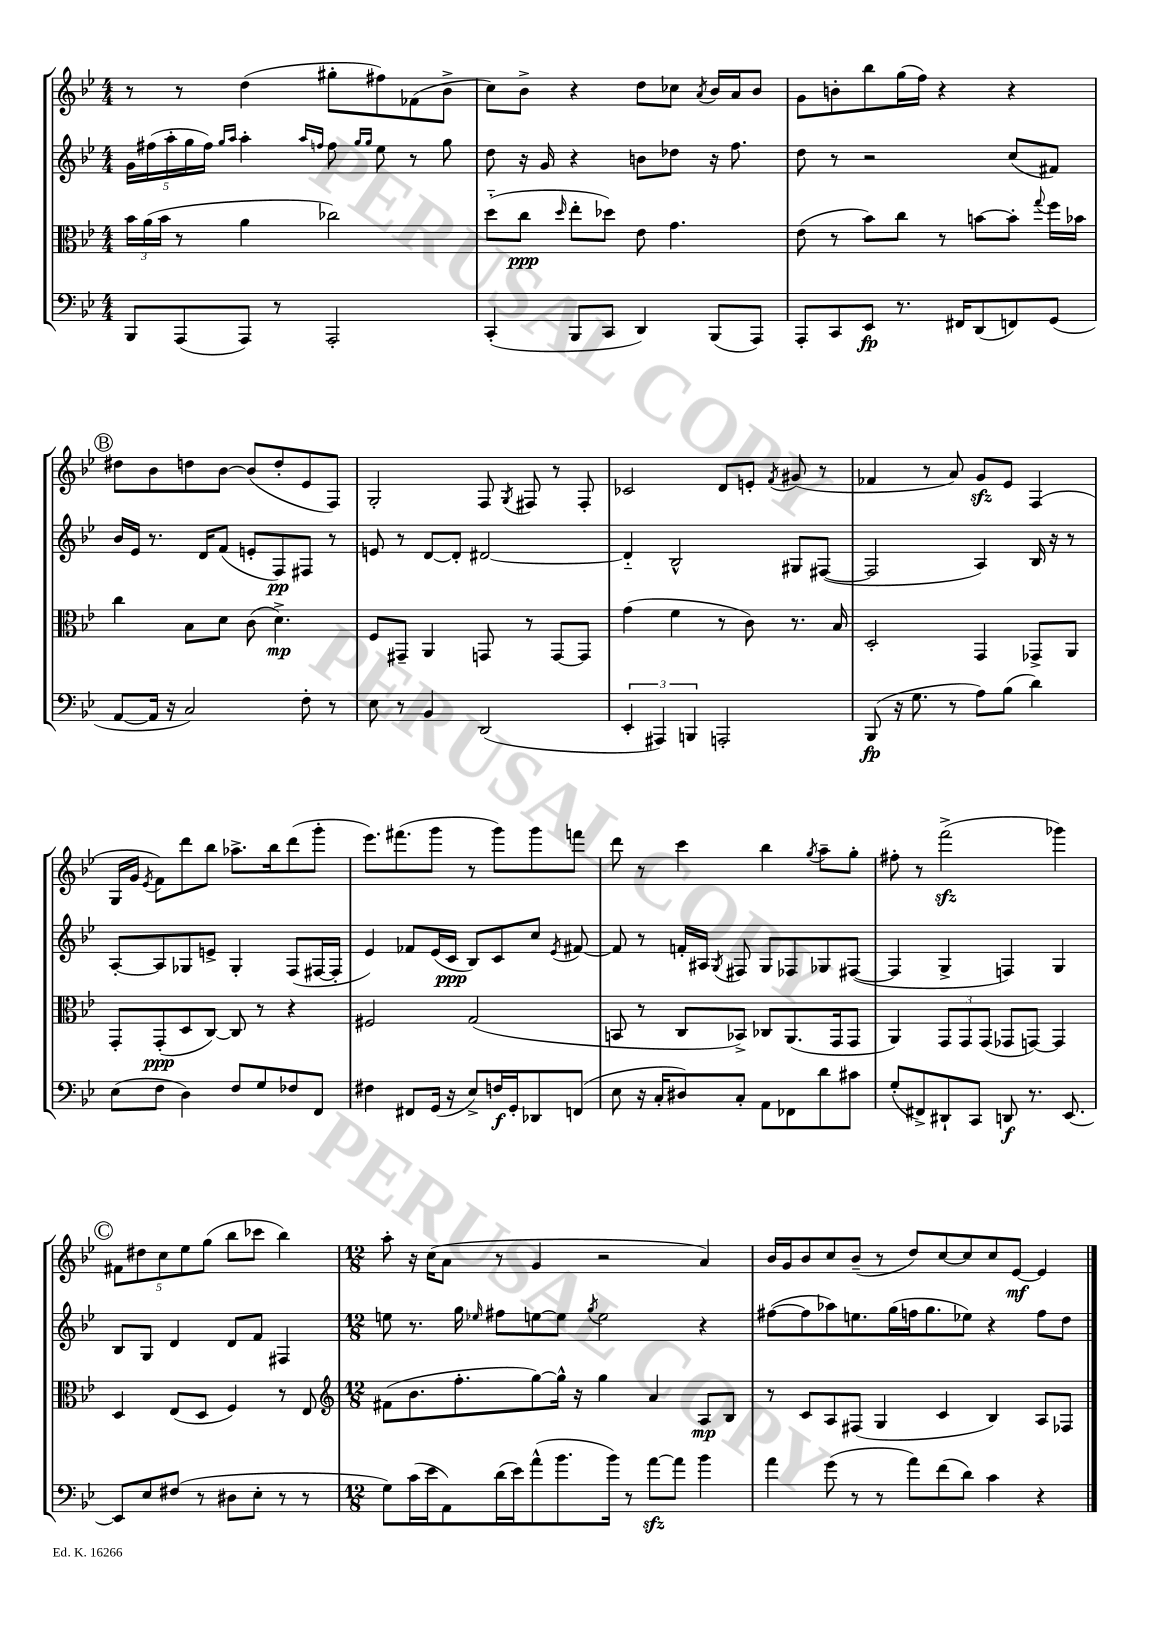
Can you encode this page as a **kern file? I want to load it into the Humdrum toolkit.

**kern	**dynam	**kern	**dynam	**kern	**dynam	**kern	**dynam
*part4	*part4	*part3	*part3	*part2	*part2	*part1	*part1
*staff4	*staff4	*staff3	*staff3	*staff2	*staff2	*staff1	*staff1
*clefF4	*	*clefC3	*	*clefG2	*	*clefG2	*
*k[b-e-]	*	*k[b-e-]	*	*k[b-e-]	*	*k[b-e-]	*
*M4/4	*	*M4/4	*	*M4/4	*	*M4/4	*
=10	=10	=10	=10	=10	=10	=10	=10
8BBB-/L	.	24b-\LL	.	20g\LL	.	8r	.
.	.	(24a\	.	.	.	.	.
.	.	.	.	(20ff#X\	.	.	.
.	.	24b-\JJ	.	.	.	.	.
.	.	.	.	20aa'\	.	.	.
(8AAA/	.	8r	.	.	.	8r	.
.	.	.	.	20gg\	.	.	.
.	.	.	.	20ff#\JJ)	.	.	.
.	.	.	.	16qqgg/LL	.	.	.
.	.	.	.	16qqaa/JJ	.	.	.
8AAA/J)	.	4a\	.	4aa'\	.	(4dd\	.
8r	.	.	.	.	.	.	.
.	.	.	.	16qqaa/LL	.	.	.
.	.	.	.	16qqffn/JJ	.	.	.
2AAA'/	.	2cc-X\)	.	8ff\	.	8gg#X'\L	.
.	.	.	.	16qqgg/LL	.	.	.
.	.	.	.	16qqgg/JJ	.	.	.
.	.	.	.	8ee-\	.	8ff#X\)	.
.	.	.	.	8r	.	(8f-X\	.
.	.	.	.	8gg\	.	8b-^\J	.
=11	=11	=11	=11	=11	=11	=11	=11
(4CC'/	.	(8dd\L	.	8dd\	.	8cc\L)	.
.	.	8cc\J	ppp	16r	.	8b-^\J	.
.	.	.	.	16g/	.	.	.
.	.	16qqdd/	.	.	.	.	.
8BBB-/L	.	8ee-'\L	.	4r	.	4r	.
8CC/J	.	8dd-X\J)	.	.	.	.	.
4DD/)	.	8e-\	.	8bn\L	.	8dd\L	.
.	.	4.g\	.	8dd-X\J	.	8cc-X\J	.
.	.	.	.	.	.	8qa/	.
(8BBB-/L	.	.	.	16r	.	16b-/LL	.
.	.	.	.	8.ff\	.	16a/J	.
8AAA/J)	.	.	.	.	.	8b-/J	.
=12	=12	=12	=12	=12	=12	=12	=12
8AAA'/L	.	(8e-\	.	8dd\	.	8g\L	.
8CC/	.	8r	.	8r	.	8bn'\	.
8EE-/J	fp	8b-\L)	.	2r	.	8bb-\	.
8.r	.	8cc\J	.	.	.	(16gg\L	.
.	.	.	.	.	.	16ff\JJ)	.
.	.	8r	.	.	.	4r	.
16FF#X/KL	.	.	.	.	.	.	.
(8DD/	.	[8bn\L	.	.	.	.	.
8FFn/)	.	8b'\J]	.	(8cc/L	.	4r	.
.	.	8qqgg/	.	.	.	.	.
(8GG/J	.	16ff\LL	.	8f#X/J)	.	.	.
.	.	16b-X\JJ	.	.	.	.	.
!!LO:LB:g=z
!!LO:REH:place=s1:t=B
=13	=13	=13	=13	=13	=13	=13	=13
[8AA/L	.	4cc\	.	16b-/LL	.	8dd#X\L	.
.	.	.	.	16e-/JJ	.	.	.
16AA/Jk]	.	.	.	8.r	.	8b-\	.
16r	.	.	.	.	.	.	.
2C/)	.	8B-\L	.	.	.	8ddn\	.
.	.	.	.	16d/KL	.	.	.
.	.	8d\J	.	(8f/J	.	[8b-\J	.
.	.	(8c\	.	8en'/L	.	(8b-/L]	.
.	.	4.d^\)	mp	8F/)	pp	8dd'/	.
8F'\	.	.	.	8F#X/J	.	8e-/	.
8r	.	.	.	8r	.	8F/J)	.
=14	=14	=14	=14	=14	=14	=14	=14
8E-\	.	8F/L	.	8en/	.	2G'/	.
8r	.	8GG#X~/J	.	8r	.	.	.
4BB-/	.	4AA/	.	[8d/L	.	.	.
.	.	.	.	8d'/J]	.	.	.
(2DD/	.	8GGn/	.	[2d#X/	.	8F/	.
.	.	.	.	.	.	8qG/	.
.	.	8r	.	.	.	8F#X/	.
.	.	[8GG/L	.	.	.	8r	.
.	.	8GG/J]	.	.	.	8F#'/	.
=15	=15	=15	=15	=15	=15	=15	=15
6EE-'/	.	(4g\	.	4d#/]	.	2c-X/	.
6AAA#X/)	.	.	.	.	.	.	.
.	.	4f\	.	2B-^^/	.	.	.
6BBBn/	.	.	.	.	.	.	.
2AAAn'/	.	8r	.	.	.	8d/L	.
.	.	8c\)	.	.	.	8en'/J	.
.	.	.	.	.	.	8qf/	.
.	.	8.r	.	8G#X/L	.	(8g#X/	.
.	.	.	.	([8F#X/J	.	8r	.
.	.	16B-/	.	.	.	.	.
=16	=16	=16	=16	=16	=16	=16	=16
(8BBB-/	fp	2D'/	.	2F#/]	.	4f-X/	.
16r	.	.	.	.	.	.	.
8.G\	.	.	.	.	.	.	.
.	.	.	.	.	.	8r	.
8r	.	.	.	.	.	8a/)	.
8A\L)	.	4GG/	.	4A/)	.	8gzz/L	.
(8B-\J	.	.	.	.	.	8e-/J	.
4d\)	.	8GG-X^/L	.	16B-/	.	(4F/	.
.	.	.	.	16r	.	.	.
.	.	8AA/J	.	8r	.	.	.
!!LO:LB:g=z
=17	=17	=17	=17	=17	=17	=17	=17
(8E-\L	.	8GG'/L	.	[8A'/L	.	16G/LL	.
.	.	.	.	.	.	16g/JJ	.
.	.	.	.	.	.	8qe-/	.
8F\J	.	(8GG'/	ppp	8A/]	.	8f\L)	.
4D\)	.	8D/	.	8G-X/	.	8ddd\	.
.	.	[8C/J)	.	8en^/J	.	8bb-\J	.
8F/L	.	8C/]	.	4G-'/	.	8.aa-X^\L	.
8G/	.	8r	.	.	.	.	.
.	.	.	.	.	.	16bb-\k	.
8F-X/	.	4r	.	(8F/L	.	(8ddd\	.
8FF/J	.	.	.	[16F#X/L	.	8ggg'\J	.
.	.	.	.	16F#'/JJ]	.	.	.
=18	=18	=18	=18	=18	=18	=18	=18
4F#X\	.	2F#X/	.	4e-/)	.	8.eee-\L)	.
.	.	.	.	.	.	(8.fff#X\	.
8FF#X/L	.	.	.	8f-X/L	.	.	.
(16GG/Jk	.	.	.	(16e-/L	.	8ggg\J	.
16r	.	.	.	16c/JJ	ppp	.	.
8E-^/L)	.	(2G/	.	8B-/L)	.	8r	.
16Fn/L	f	.	.	8c/	.	8ggg\L)	.
16GG'/J	.	.	.	.	.	.	.
8DD-X/	.	.	.	8cc/J	.	8ggg\	.
.	.	.	.	8qe-/	.	.	.
(8FFn/J	.	.	.	[8f#X/	.	8fffn\J	.
=19	=19	=19	=19	=19	=19	=19	=19
8E-\	.	8BBn/	.	8f#/]	.	8ddd\	.
16r	.	8r	.	8r	.	8r	.
16C'/KL	.	.	.	.	.	.	.
8D#X/)	.	8C/L	.	16fn'/LL	.	4ccc\	.
.	.	.	.	16A#X/JJ	.	.	.
.	.	.	.	8qG/	.	.	.
8C'/J	.	8BB-X^/J)	.	8F#X/	.	.	.
8AA\L	.	8C-X/L	.	8G/L	.	4bb-\	.
8FF-X\	.	(8.AA/	.	8F-X/	.	.	.
.	.	.	.	.	.	8qgg/	.
8d\	.	.	.	8G-X/	.	8aa~\L	.
.	.	16GG/k	.	.	.	.	.
8c#X\J	.	8GG/J	.	([8F#X/J	.	8gg'\J	.
=20	=20	=20	=20	=20	=20	=20	=20
(8G'/L	.	4AA/)	.	4F#/]	.	8ff#X'\	.
8FF#X^/)	.	.	.	.	.	8r	.
8DD#X`/	.	12GG/L	.	4G^/	.	(2fffzz^\	.
.	.	12GG/	.	.	.	.	.
8CC/J	.	.	.	.	.	.	.
.	.	(12GG/J	.	.	.	.	.
8DDn/	f	8GG-X/L	.	4Fn/)	.	.	.
8.r	.	[8GGn/J)	.	.	.	.	.
.	.	4GG/]	.	4G/	.	4ggg-X\)	.
[8.EE-/	.	.	.	.	.	.	.
!!LO:LB:g=z
!!LO:REH:place=s1:t=C
=21	=21	=21	=21	=21	=21	=21	=21
8EE-/L]	.	4D/	.	8B-/L	.	10f#X\L	.
.	.	.	.	.	.	10dd#X\	.
8E-/	.	.	.	8G/J	.	.	.
.	.	.	.	.	.	10cc\	.
(8F#X/J	.	(8E-/L	.	4d/	.	.	.
.	.	.	.	.	.	10ee-\	.
8r	.	8D/J	.	.	.	.	.
.	.	.	.	.	.	(10gg\J	.
8D#X\L	.	4F/)	.	8d/L	.	8bb-\L	.
8E-'\J	.	.	.	8f/J	.	8ccc-X\J	.
8r	.	8r	.	4F#X/	.	4bb-\)	.
8r	.	8E-/	.	.	.	.	.
=22	=22	=22	=22	=22	=22	=22	=22
*	*	*clefG2	*	*	*	*	*
*M12/8	*	*M12/8	*	*M12/8	*	*M12/8	*
8G\L)	.	(8f#X\L	.	8een\	.	8aa'\	.
(16c\L	.	8.b-\	.	8.r	.	16r	.
16e-\J	.	.	.	.	.	(16cc\KL	.
8AA\)	.	.	.	.	.	8a\J	.
.	.	8.ff'\	.	16gg\	.	.	.
.	.	.	.	16qqee-X/	.	.	.
(16d\L	.	.	.	8ff#X\L	.	8r	.
16e-\J)	.	.	.	.	.	.	.
(8a^^\	.	[8gg\)	.	[8een\	.	4g/	.
8.b-\	.	16gg^^\Jk]	.	8ee\J]	.	.	.
.	.	16r	.	.	.	.	.
.	.	.	.	8qgg/	.	.	.
.	.	4gg\	.	2ee\	.	2r	.
16b-\Jk)	.	.	.	.	.	.	.
8r	.	.	.	.	.	.	.
[8azz\L	.	4a/	.	.	.	.	.
8a\J]	.	.	.	.	.	.	.
4b-\	.	8A/L	mp	4r	.	4a/)	.
.	.	8B-/J	.	.	.	.	.
=23	=23	=23	=23	=23	=23	=23	=23
4a\	.	8r	.	([8ff#X\L	.	16b-/LL	.
.	.	.	.	.	.	16g/J	.
.	.	8c/L	.	8ff#\]	.	8b-/	.
(8g\	.	8A/	.	8aa-X\)	.	8cc/	.
8r	.	(8F#X/J	.	8.een\	.	(8b-~/J	.
8r	.	4G/	.	.	.	8r	.
.	.	.	.	(16gg\L	.	.	.
8a\L)	.	.	.	16ffn\J	.	8dd/L)	.
.	.	.	.	8.gg\	.	.	.
(8f\	.	4c/	.	.	.	[8cc/	.
8d\J)	.	.	.	8ee-X\J)	.	8cc/]	.
4c\	.	4B-/)	.	4r	.	8cc/	.
.	.	.	.	.	.	[8e-/J	mf
4r	.	8A/L	.	8ff\L	.	4e-/]	.
.	.	8F-X/J	.	8dd\J	.	.	.
==	==	==	==	==	==	==	==
*-	*-	*-	*-	*-	*-	*-	*-
